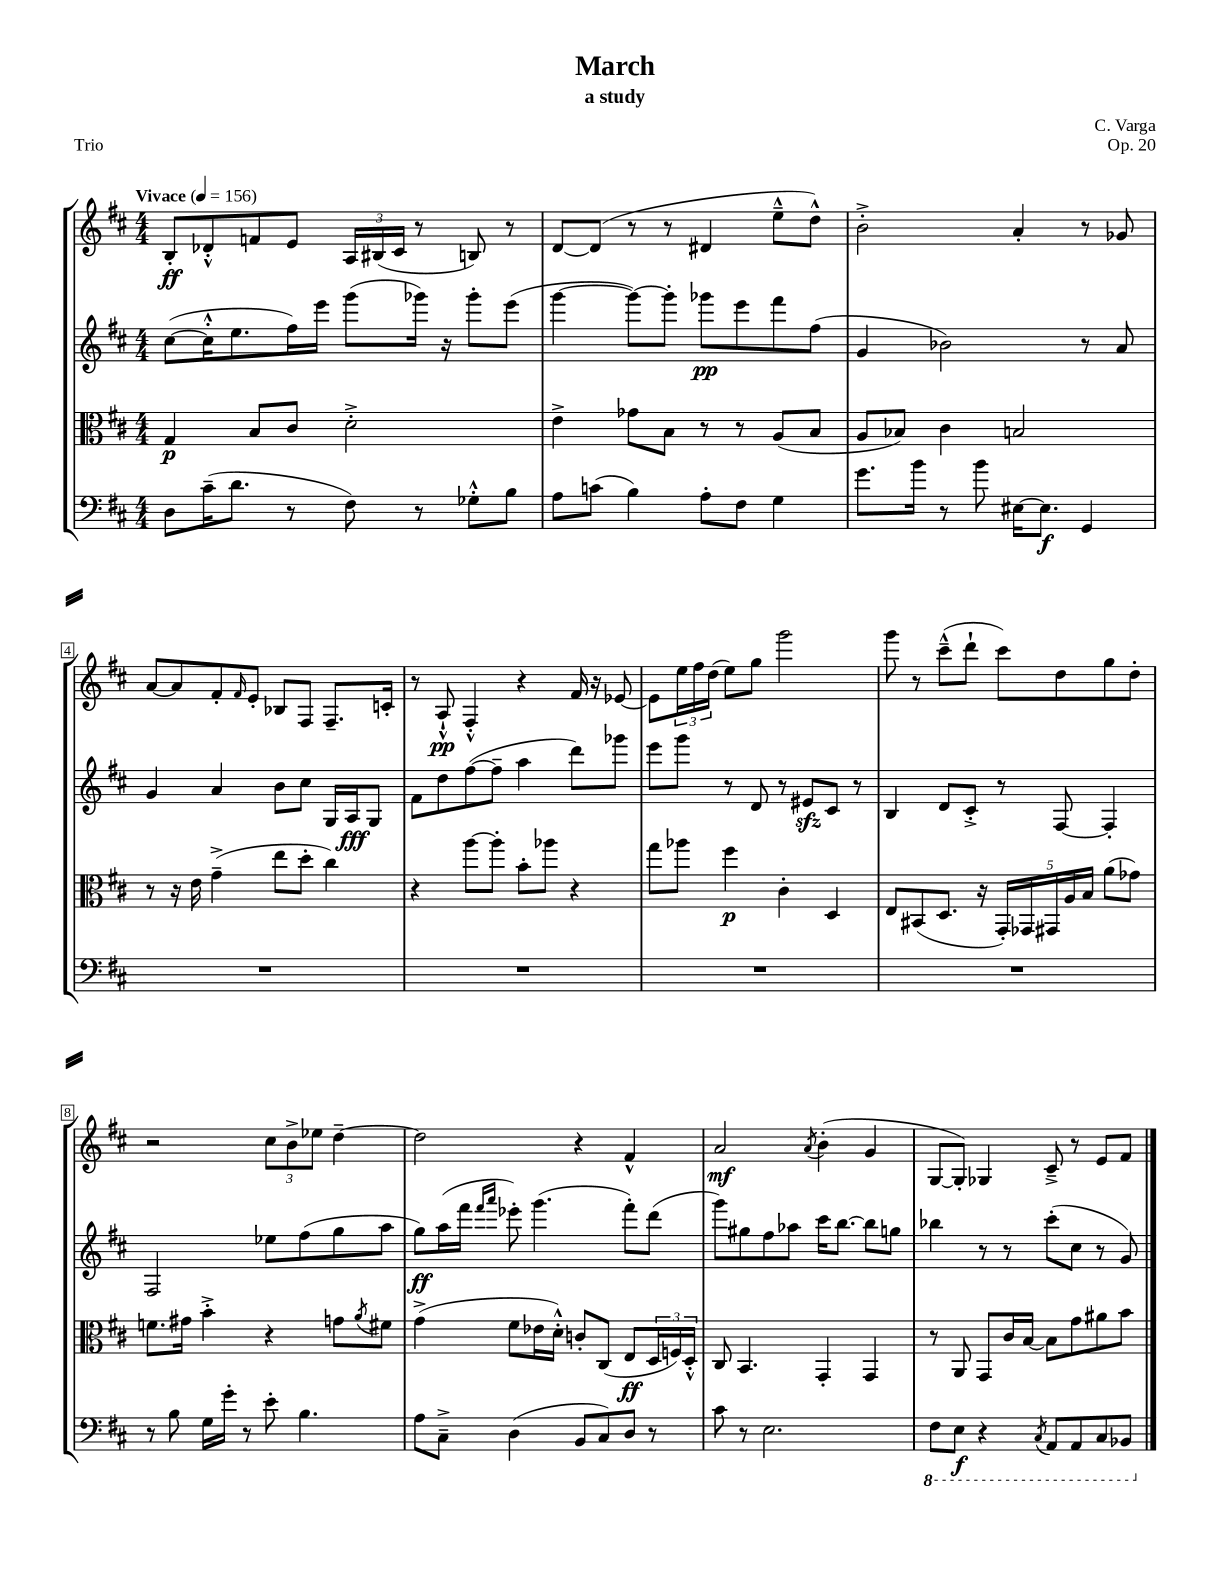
\header { title = "March" composer = "C. Varga" subtitle = "a study" opus = "Op. 20" piece = "Trio" }
<<
\new StaffGroup <<
\new Staff = "s0" {
    \clef treble \key d \major \numericTimeSignature \time 4/4 \tempo "Vivace" 4 = 156
    b8-.\ff des'8-.-^ f'8 e'8 \tuplet 3/2 { a16 bis16( cis'16 } r8 b8) r8 |
    d'8~ d'8( r8 r8 dis'4 e''8---^ d''8-^) |
    b'2-.-> a'4-. r8 ges'8 |
    a'8~ a'8 fis'8-. \grace { fis'16 } e'8-. bes8 fis8 fis8.-- c'16-. |
    r8 a8-!-^\pp fis4-.-^ r4 fis'16 r16 ees'8~ |
    ees'8 \tuplet 3/2 { e''16 fis''16 d''16( } e''8) g''8 g'''2 |
    g'''8 r8 cis'''8---^( d'''8-! cis'''8) d''8 g''8 d''8-. |
    r2 \tuplet 3/2 { cis''8 b'8-> ees''8 } d''4~-- |
    d''2 r4 fis'4-^ |
    a'2\mf \acciaccatura { a'8 } b'4-.( g'4 |
    g8~ g8-.) ges4 cis'8---> r8 e'8 fis'8 \bar "|." |
}
\new Staff = "s1" {
    \clef treble \key d \major \numericTimeSignature \time 4/4
    cis''8~( cis''16-.-^ e''8. fis''16) e'''16 g'''8( ges'''16) r16 ges'''8-. e'''8( |
    g'''4~ g'''8~) g'''8-. ges'''8\pp e'''8 fis'''8 fis''8( |
    g'4 bes'2) r8 a'8 |
    g'4 a'4 b'8 cis''8 g16 a16\fff g8 |
    fis'8 d''8 fis''8~( fis''8-- a''4 d'''8) ges'''8 |
    e'''8 g'''8 r8 d'8 r8 eis'8\sfz cis'8 r8 |
    b4 d'8 cis'8-.-> r8 fis8~ fis4-. |
    fis2 ees''8 fis''8( g''8 a''8 |
    g''8\ff) a''16( fis'''16 \grace { fis'''16 a'''16 } ees'''8-.) g'''4.( fis'''8-.) d'''8( |
    g'''8) gis''8 fis''8 aes''8 cis'''16 b''8.~ b''8 g''8 |
    bes''4 r8 r8 cis'''8-.( cis''8 r8 g'8) \bar "|." |
}
\new Staff = "s2" {
    \clef alto \key d \major \numericTimeSignature \time 4/4
    g4\p b8 cis'8 d'2-.-> |
    e'4-> ges'8 b8 r8 r8 a8( b8 |
    a8 bes8) cis'4 b2 |
    r8 r16 e'16 g'4--->( e''8 d''8-. cis''4) |
    r4 a''8~ a''8-. b'8-. aes''8 r4 |
    g''8 aes''8 fis''4\p cis'4-. d4 |
    e8 bis,8( d8. r16 \tuplet 5/4 { g,16-.) ges,16 gis,16 a16 b16 } a'8( ges'8) |
    f'8. gis'16 b'4-.-> r4 g'8 \acciaccatura { a'8 } fis'8 |
    g'4->( fis'8 ees'16 d'16-.-^) c'8-. cis8( e8\ff \tuplet 3/2 { d16 f16) d16-.-^ } |
    cis8 b,4. g,4-. g,4 |
    r8 a,8 g,8 cis'16 b16~ b8 g'8 ais'8 b'8 \bar "|." |
}
\new Staff = "s3" {
    \clef bass \key d \major \numericTimeSignature \time 4/4
    d8 cis'16--( d'8. r8 fis8) r8 ges8-.-^ b8 |
    a8 c'8( b4) a8-. fis8 g4 |
    g'8. b'16 r8 b'8 eis16~ eis8.\f g,4 |
    R1 |
    R1 |
    R1 |
    R1 |
    r8 b8 g16 g'16-. r8 e'8-. b4. |
    a8 cis8---> d4( b,8 cis8) d8 r8 |
    cis'8 r8 e2. |
    \ottava #-1 fis,8 e,8\f r4 \acciaccatura { cis,8 } a,,8 a,,8 cis,8 bes,,8 \ottava #0 \bar "|." |
}
>>
>>
\layout { \context { \Score \override BarNumber.stencil = #(make-stencil-boxer 0.1 0.3 ly:text-interface::print) } }
